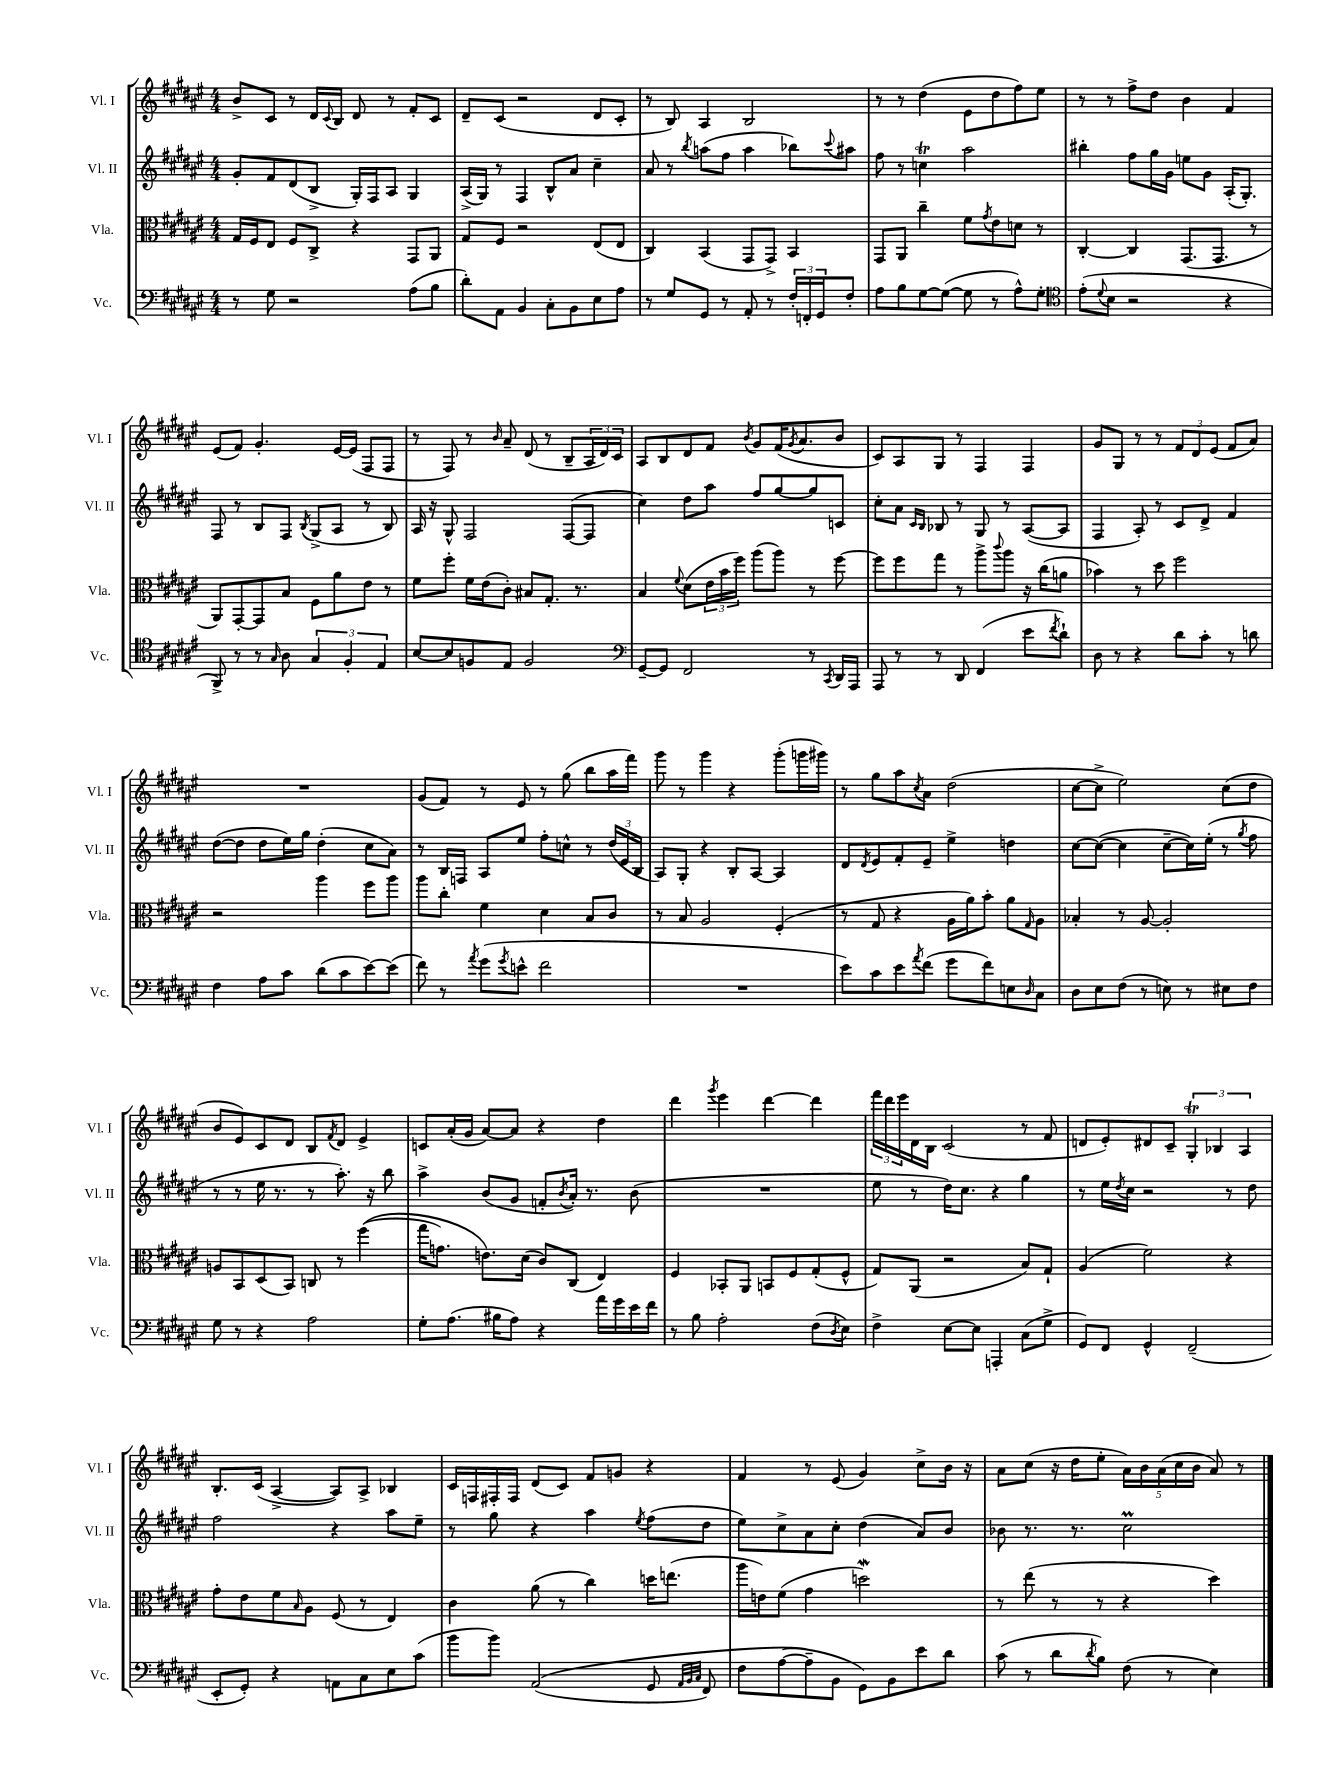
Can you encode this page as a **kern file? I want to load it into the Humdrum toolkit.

**kern	**kern	**kern	**kern
*part4	*part3	*part2	*part1
*staff4	*staff3	*staff2	*staff1
*I"Vc.	*I"Vla.	*I"Vl. II	*I"Vl. I
*I'Vc.	*I'Vla.	*I'Vl. II	*I'Vl. I
*clefF4	*clefC3	*clefG2	*clefG2
*k[f#c#g#d#a#e#]	*k[f#c#g#d#a#e#]	*k[f#c#g#d#a#e#]	*k[f#c#g#d#a#e#]
*M4/4	*M4/4	*M4/4	*M4/4
=3	=3	=3	=3
8r	16G#/LL	8g#'/L	8b^/L
.	16F#/J	.	.
8G#\	8E#/J	8f#/	8c#/J
2r	8F#/L	(8d#/	8r
.	8C#^/J	8B^/J	16d#/LL
.	.	.	8qqc#/
.	.	.	16B/JJ
.	4r	16G#'/LL)	8d#/
.	.	16F#/J	.
.	.	8A#/J	8r
(8A#\L	8GG#/L	4G#/	8f#'/L
8B\J	8AA#/J	.	8c#/J
=4	=4	=4	=4
8d#'\L)	8G#/L	(16A#^/LL	8d#~/L
.	.	16G#/JJ)	.
8AA#\J	8F#/J	8r	(8c#/J
4BB/	2r	4F#/	2r
8C#'\L	.	8B^^/L	.
8BB\	.	8a#/J	.
8E#\	(8E#/L	4cc#~\	8d#/L
8A#\J	8E#/J	.	8c#'/J
=5	=5	=5	=5
8r	4C#/)	8a#/	8r
8G#/L	.	8r	8B/)
.	.	8qbb/	.
8GG#/J	(4BB/	(8aan\L	4A#/
8r	.	8ff#\J	.
8AA#'/	8GG#/L	4aa\	2B/
8r	8GG#^/J)	.	.
24F#'/LL	4BB/	8bb-X\L)	.
24FFn'/	.	.	.
24GG#/J	.	.	.
.	.	8qqccc#/	.
8F#'/J	.	8aa#X\J	.
=6	=6	=6	=6
8A#\L	8GG#/L	8ff#\	8r
8B\	8AA#/J	8r	8r
[8G#\	4cc#~\	4ccnT\	(4dd#\
(8G#\J_	.	.	.
8G#\]	8f#\L	2aa#\	8e#\L
.	8qg#/	.	.
8r	8e#\	.	8dd#\
8A#^^\L)	8dn\J	.	8ff#\)
8G#'\J	8r	.	8ee#\J
=7	=7	=7	=7
*clefC4	*	*	*
(8e#'\L	[4C#'/	4bb#X'\	8r
8qqd#/	.	.	.
8B\J	.	.	8r
2r	4C#/]	8ff#\L	8ff#^\L
.	.	16gg#\L	8dd#\J
.	.	16g#\JJ	.
.	(8.GG#/L	8een\L	4b\
.	.	8g#\J	.
.	8.GG#/J	.	.
4r	.	(16A#'/KL	4f#/
.	.	8.G#'/J)	.
.	8r	.	.
!!LO:LB:g=z
=8	=8	=8	=8
8FF#^/)	8AA#/L)	8F#/	(8e#/L
8r	[8GG#'/	8r	8f#/J)
8r	8GG#/]	8B/L	4.g#'/
16qqG#/	.	.	.
8A#\	8B/J	8F#/J	.
.	.	8qB/	.
6G#/	8F#\L	(8G#^/L	.
.	8a#\	8A#/J	[16e#/LL
6F#'/	.	.	.
.	.	.	(16e#/JJ]
.	8e#\J	8r	8F#/L
6E#/	.	.	.
.	8r	8B/)	8F#/J
=9	=9	=9	=9
[8B/L	8f#\L	16A#/	8r
.	.	16r	.
8B/]	8ff#'\J	8G#^^/	8F#/)
8Fn/	16f#\LL	2F#/	8r
.	(16e#\J	.	.
.	.	.	16qqb/
8E#/J	8c#'\J)	.	8a#~/
2F/	8B#X/L	.	(8d#/
.	8.G#'/J	.	8r
.	.	([8F#/L	8B~/L
.	8.r	.	.
.	.	8F#/J]	24A#/L
.	.	.	24d#/)
.	.	.	24c#/JJ
=10	=10	=10	=10
*clefF4	*	*	*
[8GG#~/L	4B/	4cc#\)	8A#/L
8GG#/J]	.	.	8B/
.	8qqf#/	.	.
2FF#/	(8d#\L	8dd#\L	8d#/
.	24e#\L	8aa#\J	8f#/J
.	24b\	.	.
.	24ff#\JJ)	.	.
.	.	.	8qb/
.	(8aa#\L	8ff#/L	8g#/L
.	8aa#\J)	[8gg#/	(16f#/K
.	.	.	8qg#/
.	.	.	8.a#/
8r	8r	8gg#/]	.
8qCC#/	.	.	.
16DD#/LL	[8ff#\	8cn/J	8b/J
16AAA#/JJ	.	.	.
=11	=11	=11	=11
8AAA#/	8ff#\L]	8cc#'\L	8c#/L)
8r	8ff#\	8a#\J	8A#/
.	.	16qqc#/LL	.
.	.	16qqB/JJ	.
8r	8gg#\J	8B-X/	8G#/J
8DD#/	8r	8r	8r
(4FF#/	8aa#^\L	8G#/	4F#/
.	8qqccc#/	.	.
.	8aa#\J	8r	.
8e#\L	16r	([8A#/L	4F#/
.	(16cc#\KL	.	.
8qf#/	.	.	.
8d#`\J)	8an\J	8A#/J]	.
=12	=12	=12	=12
8D#\	4b-X\)	4F#/	8g#/L
8r	.	.	8G#/J
4r	8r	8A#'/)	8r
.	8dd#\	8r	8r
8d#\L	2ff#\	8c#/L	12f#/L
.	.	.	12d#/
8c#'\J	.	8d#^/J	.
.	.	.	(12e#/J
8r	.	4f#/	8f#/L
8dn\	.	.	8a#/J)
!!LO:LB:g=z
=13	=13	=13	=13
4F#\	2r	([8dd#\L	1r
.	.	8dd#\J]	.
8A#\L	.	8dd#\L	.
8c#\J	.	16ee#\L)	.
.	.	16gg#\JJ	.
(8d#\L	4aa#\	(4dd#'\	.
8c#\	.	.	.
[8e#\)	8ff#\L	8cc#\L	.
(8e#\J]	8aa#\J	8a#\J)	.
=14	=14	=14	=14
8f#\)	8aa#\L	8r	(8g#/L
8r	8cc#'\J	16B/LL	8f#/J)
.	.	16Fn/JJ	.
8qa#/	.	.	.
(8g#\L	4f#\	8A#/L	8r
8qg#/	.	.	.
8en^^\J	.	8ee#/J	8e#/
2f#\	4d#\	8ff#'\L	8r
.	.	8ccn^^\J	(8gg#\
.	8B/L	8r	8bb\L
.	8c#/J	(24dd#/LL	16aa#\L
.	.	24e#/	.
.	.	.	16fff#\JJ)
.	.	24B/JJ	.
=15	=15	=15	=15
1r	8r	8A#/L)	8ggg#\
.	8B/	8G#'/J	8r
.	2A#/	4r	4ggg#\
.	.	8B'/L	4r
.	.	[8A#/J	.
.	(4F#'/	4A#/]	(8ggg#'\L
.	.	.	16gggn\L
.	.	.	16ggg#X\JJ)
=16	=16	=16	=16
8e#\L)	8r	8d#/L	8r
.	.	8qd#/	.
8c#\	8G#/	8e#/	8gg#\L
8e#\	4r	8f#'/	8aa#\
8qa#/	.	.	8qcc#/
(8f#\J	.	8e#~/J	8a#\J
8g#\L	16A#\LL	4ee#^\	(2dd#\
.	16a#\J)	.	.
8f#\)	8b'\J	.	.
8En\	8a#\L	4ddn\	.
16qqD#/	16qqG#/	.	.
8C#\J	8A#\J	.	.
=17	=17	=17	=17
8D#\L	4B-X'/	[8cc#\L	[8cc#\L
8E#\	.	(8cc#\J_	8cc#^\J]
(8F#\J	8r	4cc#\]	2ee#\)
8r	[8A#/	.	.
8En\)	2A#'/]	[8cc#~\L	.
8r	.	16cc#\L])	.
.	.	(16ee#'\JJ	.
8E#X\L	.	8r	(8cc#\L
.	.	8qgg#/	.
8F#\J	.	8ff#\	8dd#\J
!!LO:LB:g=z
=18	=18	=18	=18
8G#\	8An/L	8r	8b/L
8r	8BB/	8r	8e#/)
4r	(8D#/	16ee#\	8c#/
.	.	8.r	.
.	8BB/J)	.	8d#/J
2A#\	8Cn/	8r	8B/L
.	.	.	8qf#/
.	8r	8.aa#'\)	8d#/J
.	((4ff#\	.	4e#^/
.	.	16r	.
.	.	8bb\	.
=19	=19	=19	=19
8G#'\L	16gg#\KL	4aa#^\	8cn/L
.	8.gn\J)	.	.
(8.A#\J	.	.	(16a#'/L
.	.	.	16g#/JJ
.	8.en\L)	(8b/L	[8a#/L)
16B#X\KL	.	.	.
8A#\J)	.	8g#/J	8a#/J]
.	(16d#\Jk	.	.
4r	8c#/L)	8fn'/L	4r
.	.	8qb/	.
.	(8C#/J	16a#'/Jk)	.
.	.	8.r	.
16a#\LL	4E#/)	.	4dd#\
16g#\	.	.	.
16e#\	.	(8b\	.
16f#\JJ	.	.	.
=20	=20	=20	=20
8r	4F#/	1r	4ddd#\
8B\	.	.	.
.	.	.	8qggg#/
2A#'\	8BB-X'/L	.	4eee#\
.	8AA#/J	.	.
.	8BBn/L	.	[4ddd#\
.	8F#/	.	.
(8F#\L	(8G#'/	.	4ddd#\]
8qD#/	.	.	.
8E#\J)	8F#^^/J	.	.
=21	=21	=21	=21
4F#^\	8G#/L)	8ee#\	24fff#\LL
.	.	.	24ddd#\
.	.	.	24eee#\
.	(8AA#/J	8r	16d#\
.	.	.	16B\JJ
[8E#\L	2r	16dd#\KL)	(2c#/
.	.	8.cc#\J	.
8E#\J]	.	.	.
4AAAn'/	.	4r	.
(8C#\L	8B/L)	4gg#\	8r
8G#^\J	8G#`/J	.	8f#/
=22	=22	=22	=22
8GG#/L)	(4A#/	8r	8dn/L
8FF#/J	.	16ee#\LL	8e#'/)
.	.	8qdd#/	.
.	.	16cc#\JJ	.
4GG#^^/	2f#\)	2r	8d#X/
.	.	.	8c#~/J
(2FF#~/	.	.	6G#T'/
.	.	.	6B-X/
.	4r	8r	.
.	.	.	6A#/
.	.	8dd#\	.
!!LO:LB:g=z
=23	=23	=23	=23
8EE#'/L	8g#'\L	2ff#\	8.B'/L
8GG#'/J)	8e#\	.	.
.	.	.	(16c#/Jk
4r	8f#\	.	[4A#^/
.	16qqB/	.	.
.	8A#\J	.	.
8AAn\L	(8F#/	4r	8A#/L])
8C#\	8r	.	8A#^/J
8E#\	4E#/)	8aa#\L	4B-X/
(8c#\J	.	8ee#~\J	.
=24	=24	=24	=24
8b\L	4c#\	8r	16c#/LL
.	.	.	16Fn/
8b\J)	.	8gg#\	16F#X'/
.	.	.	16F#/JJ
((2AA#/	(8a#\	4r	(8d#/L
.	8r	.	8c#/J)
.	4cc#\)	4aa#\	8f#/L
.	.	.	8gn/J
.	.	8qee#/	.
8GG#/	16ddn\KL	(8ff#\L	4r
.	(8.een\J	.	.
32qqAA#/LLL	.	.	.
32qqBB/	.	.	.
32qqC#/JJJ	.	.	.
8FF#/)	.	8dd#\J	.
=25	=25	=25	=25
8F#\L	16aa#\LL	8ee#\L)	4f#/
.	16en\J)	.	.
([8A#\	(8f#\J	8cc#^\	.
8A#~\])	4g#\	8a#\	8r
8BB\J	.	8cc#'\J	(8e#/
8GG#\L)	2ddnw\)	(4dd#\	4g#/)
8BB\	.	.	.
8e#\	.	8a#/L)	8cc#^\L
8d#\J	.	8b/J	16b\Jk
.	.	.	16r
=26	=26	=26	=26
(8c#\	8r	8b-X\	8a#\L
8r	(8ee#\	8.r	(8cc#\J
8d#\L	8r	.	16r
.	.	8.r	16dd#\KL
8qd#/	.	.	.
8B\J)	8r	.	8ee#'\J
(8F#\	4r	2cc#M\	20a#\LL)
.	.	.	20b\
.	.	.	(20a#\
8r	.	.	.
.	.	.	20cc#\
.	.	.	20b\JJ
4E#\)	4dd#\)	.	8a#/)
.	.	.	8r
==	==	==	==
*-	*-	*-	*-
